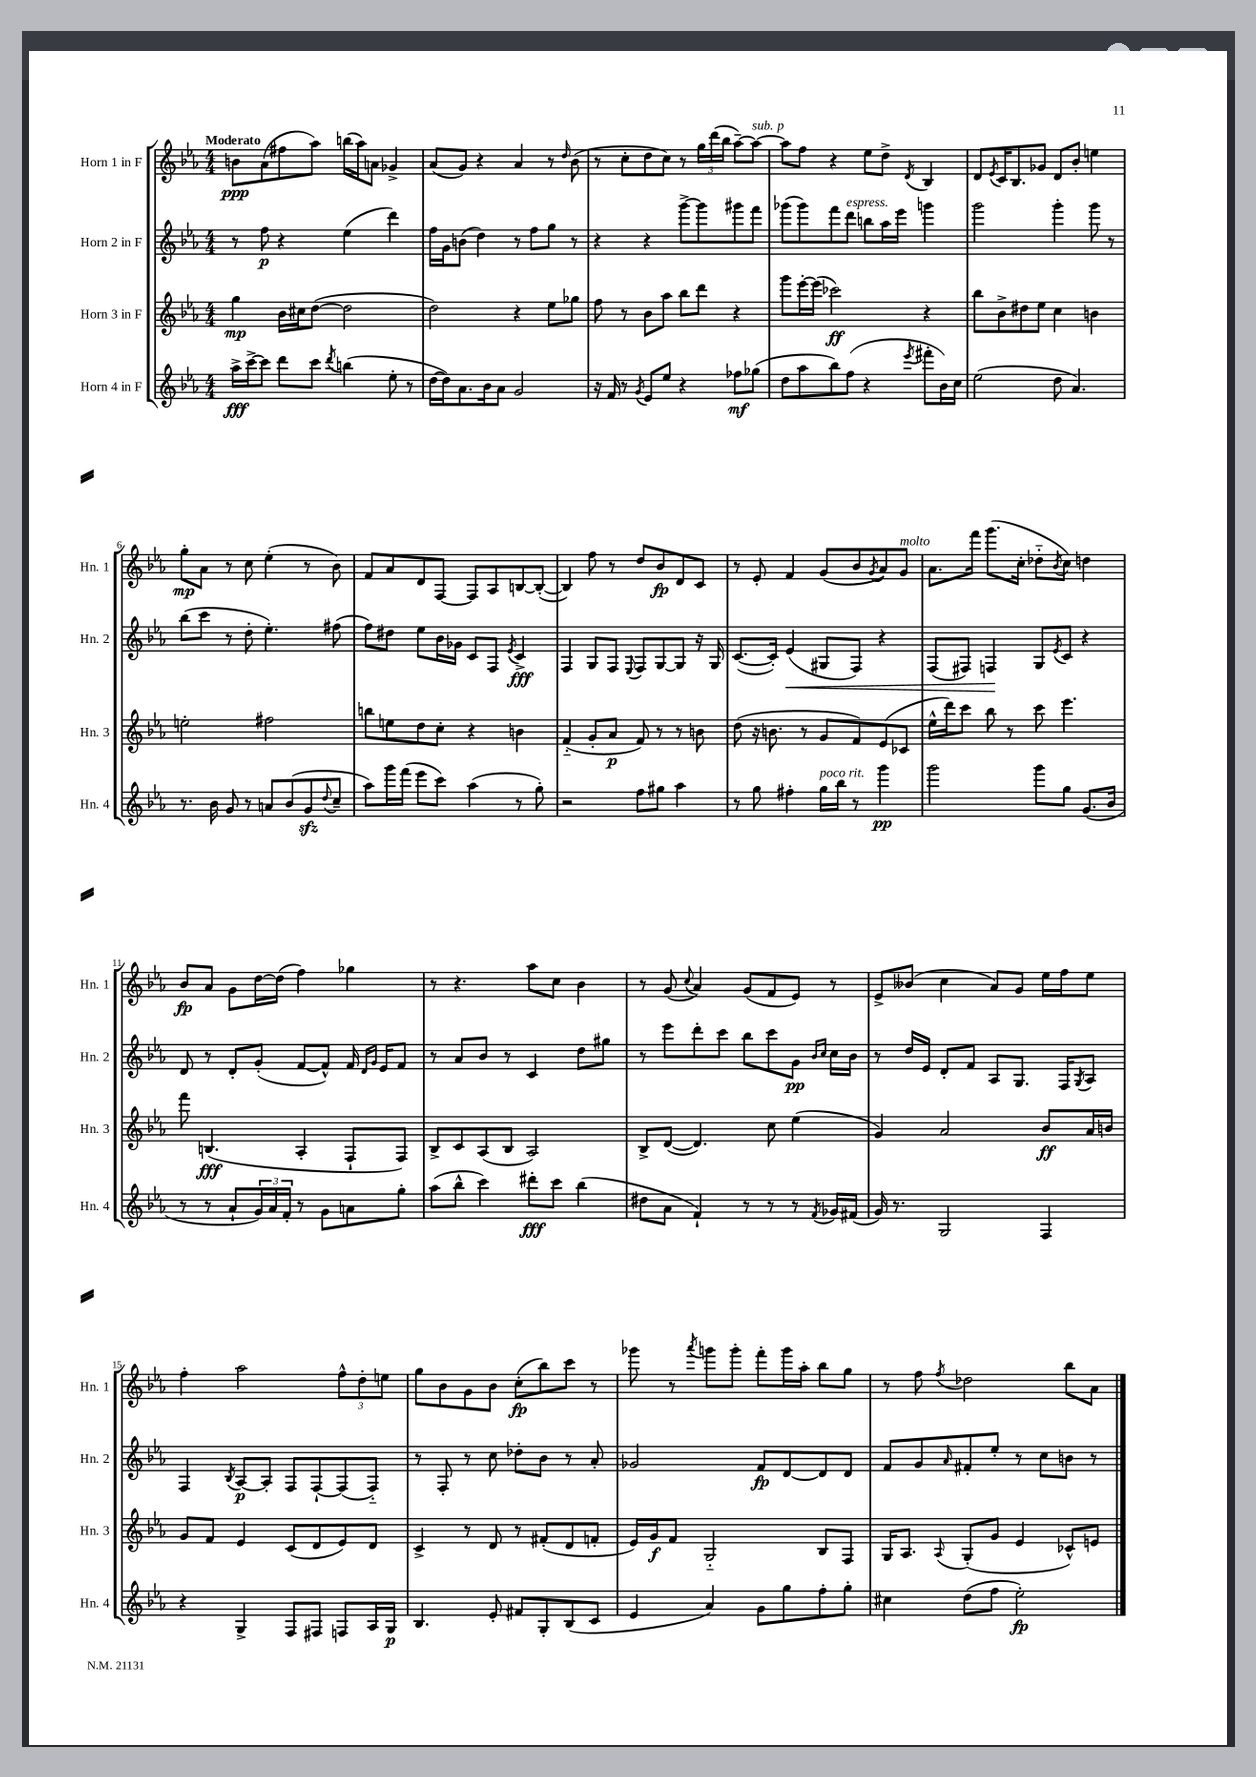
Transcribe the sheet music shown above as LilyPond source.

<<
\new StaffGroup <<
\new Staff = "s0" \with { instrumentName = "Horn 1 in F" shortInstrumentName = "Hn. 1" } {
    \clef treble \key ees \major \numericTimeSignature \time 4/4 \tempo "Moderato"
    b'8\ppp aes'8( fis''8 aes''8) b''16( aes''16) a'8 ges'4-> |
    aes'8( g'8) r4 aes'4 r8 \grace { d''16 } bes'8( |
    r8 c''8-. d''8 c''8) r8 \tuplet 3/2 { g''16 d'''16( bes''16 } aes''8~--) aes''8~^\markup { \italic "sub. p" } |
    aes''8 f''8 r4 ees''8 d''8-> \acciaccatura { d'8 } bes4 |
    d'8 \acciaccatura { ees'8 } c'16 bes8. ges'8 d'8 bes'8-. e''4 |
    g''8-.\mp aes'8 r8 c''8 ees''4-.( r8 bes'8) |
    f'8 aes'8 d'8 f8~ f8 aes8 b8~ b8~-.( |
    b4) f''8 r8 d''8 bes'8\fp d'8 c'8 |
    r8 ees'8-. f'4 g'8( bes'8 \acciaccatura { g'8 } aes'8) g'8^\markup { \italic "molto" } |
    aes'8. f'''16 g'''8.( c''16-. des''8-_ \acciaccatura { bes'8 } c''8) d''4 |
    bes'8\fp aes'8 g'8 d''16~ d''16( f''4) ges''4 |
    r8 r4. aes''8 c''8 bes'4 |
    r8 g'8( \appoggiatura { c''8 } aes'4) g'8( f'8 ees'8) r8 |
    ees'8-> beses'8( c''4 aes'8) g'8 ees''16 f''16 ees''8 |
    f''4-. aes''2 \tuplet 3/2 { f''8-^ d''8-. e''8 } |
    g''8 bes'8 g'8 bes'8 c''8-.\fp( bes''8) c'''8 r8 |
    ges'''8 r8 \acciaccatura { aes'''8 } g'''8 g'''8-. f'''8-. g'''16 aes''16-. bes''8 g''8 |
    r8 f''8 \acciaccatura { f''8 } des''2 bes''8 aes'8 \bar "|." |
}
\new Staff = "s1" \with { instrumentName = "Horn 2 in F" shortInstrumentName = "Hn. 2" } {
    \clef treble \key ees \major \numericTimeSignature \time 4/4
    r8 f''8\p r4 ees''4( d'''4) |
    f''16 g'16 b'8( d''4) r8 f''8 g''8 r8 |
    r4 r4 g'''8~-> g'''8 gis'''8 f'''8 |
    ges'''8( ges'''8) f'''8 d'''8^\markup { \italic "espress." } b''8 aes''16 ees'''16 g'''4 |
    g'''2 g'''4-. g'''8 r8 |
    bes''8( c'''8 r8 d''8-. ees''4.-.) fis''8( |
    f''8) dis''8 ees''8 bes'16 ges'16 c'8 f8 \acciaccatura { ees'8 } c'4->\fff |
    f4 g8 f8 \appoggiatura { ees8 } f8 g8~ g8 r16 g16 |
    c'8.~( c'16-.) ees'4\<( gis8 f8) r4 |
    f8( fis8) f4\! g8 \acciaccatura { ees'8 } c'8 r4 |
    d'8 r8 d'8-. g'8-.( f'8~ f'8-^) f'16 \grace { d'16 g'16 } ees'16 f'8 |
    r8 aes'8 bes'8 r8 c'4 d''8 gis''8 |
    r8 ees'''8 d'''8-. c'''8 bes''8 c'''8 g'8\pp \grace { bes'16 c''16 } c''16 bes'16 |
    r8 d''16 ees'16 d'8-. f'8 aes8 g8. f16 \acciaccatura { g8 } aes8 |
    f4 \acciaccatura { bes8 } aes8~\p aes8-. f8 f8~-! f8( f8-_) |
    r8 f8-. r8 c''8 des''8-. bes'8 r8 aes'8-. |
    ges'2 f'8\fp d'8~ d'8 d'8 |
    f'8 g'8 \grace { aes'16 } fis'8-. ees''8-. r8 c''8 b'8 r8 \bar "|." |
}
\new Staff = "s2" \with { instrumentName = "Horn 3 in F" shortInstrumentName = "Hn. 3" } {
    \clef treble \key ees \major \numericTimeSignature \time 4/4
    g''4\mp bes'16 cis''16 d''8~( d''2 |
    d''2) r4 ees''8 ges''8 |
    f''8 r8 bes'8 aes''8 bes''8 d'''8 r4 |
    g'''8 ees'''16~-. ees'''16( ces'''2\ff) r4 |
    bes''8 bes'8-> dis''8 ees''8 c''4 b'4 |
    e''2-. fis''2 |
    b''8 e''8 d''8 c''8-. r4 b'4 |
    f'4-_( g'8-. aes'8\p f'8) r8 r8 b'8 |
    d''8( r16 b'8. r8 g'8 f'8) ees'8( ces'8 |
    ees''16-^ d'''16) c'''8 bes''8 r8 c'''8 ees'''4. |
    f'''8 b4.\fff( aes4-. f8-! f8) |
    bes8-> c'8 aes8( bes8 aes2) |
    bes8-> d'8~( d'4.) c''8 ees''4( |
    g'4) aes'2 bes'8\ff aes'16 b'16 |
    g'8 f'8 ees'4 c'8( d'8 ees'8) d'8 |
    c'4-> r8 d'8 r8 fis'8-.( d'8 f'8-. |
    ees'16) g'16\f f'8 g2-_ bes8 f8 |
    g16 aes8. \appoggiatura { aes8 } g8-.( g'8 ees'4 ces'8-^) e'8 \bar "|." |
}
\new Staff = "s3" \with { instrumentName = "Horn 4 in F" shortInstrumentName = "Hn. 4" } {
    \clef treble \key ees \major \numericTimeSignature \time 4/4
    aes''16->\fff c'''16~-> c'''8 d'''8 c'''8 \acciaccatura { d'''8 } b''4( ees''8-. r8 |
    d''16~ d''16) aes'8. bes'16 aes'8 g'2 |
    r16 f'16 r8 \acciaccatura { g'8 } ees'8 ees''8 r4 fes''8\mf ges''8( |
    d''8 aes''8 bes''8) f''8( r4 \acciaccatura { ees'''8 } fis'''8-. bes'16) c''16 |
    ees''2( d''8 aes'4.) |
    r8. bes'16 g'8 r8 a'8 bes'8( g'8\sfz \appoggiatura { d''8 } c''8-- |
    aes''8) g'''16 f'''16( ees'''8 c'''8) aes''4( r8 g''8-.) |
    r2 f''8 gis''8 aes''4 |
    r8 g''8 fis''4-. g''16^\markup { \italic "poco rit." } bes''16 r8 g'''4\pp |
    g'''2 g'''8 g''8 g'8.( bes'16 |
    r8 r8 aes'8-! \tuplet 3/2 { g'16) aes'16 f'16-. } r8 g'8 a'8 g''8-. |
    aes''8( bes''8-^ c'''4) dis'''8-.\fff c'''8 bes''4( |
    dis''8 aes'8 f'4-!) r8 r8 r8 \acciaccatura { f'8 } ges'16 fis'16( |
    g'16) r8. g2 f4 |
    r4 g4-> f8 fis8 f8 aes16 g16\p |
    bes4. ees'8-. fis'8 g8-. bes8( c'8 |
    ees'4 aes'4) g'8 g''8 f''8-. g''8-. |
    cis''4 d''8( f''8 ees''2-.\fp) \bar "|." |
}
>>
>>
